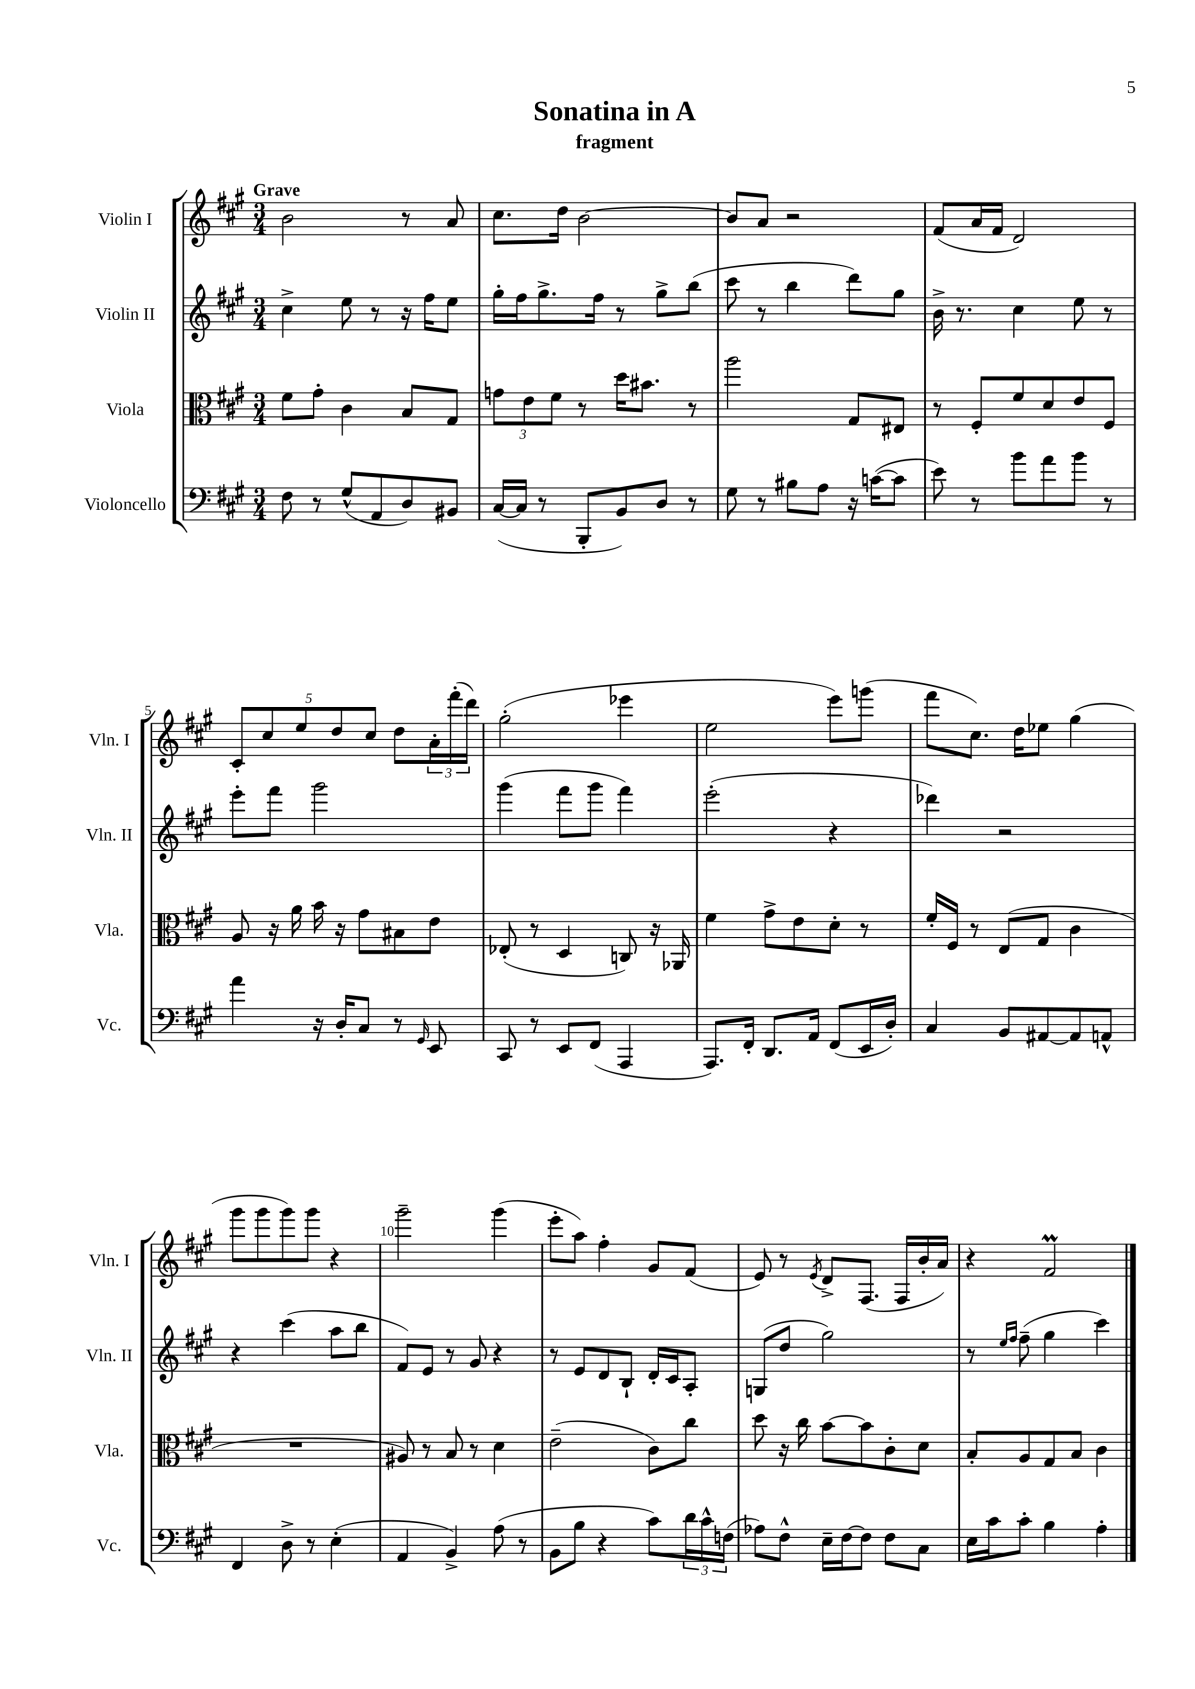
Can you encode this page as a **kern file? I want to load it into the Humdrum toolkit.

**kern	**kern	**kern	**kern
*part4	*part3	*part2	*part1
*staff4	*staff3	*staff2	*staff1
*I"Violoncello	*I"Viola	*I"Violin II	*I"Violin I
*I'Vc.	*I'Vla.	*I'Vln. II	*I'Vln. I
*clefF4	*clefC3	*clefG2	*clefG2
*k[f#c#g#]	*k[f#c#g#]	*k[f#c#g#]	*k[f#c#g#]
*M3/4	*M3/4	*M3/4	*M3/4
=1	=1	=1	=1
!	!	!	!LO:TX:a:B:t=Grave
8F#\	8f#\L	4cc#^\	2b\
8r	8g#'\J	.	.
(8G#^^/L	4c#\	8ee\	.
8AA/	.	8r	.
8D/)	8B/L	16r	8r
.	.	16ff#\KL	.
8BB#X/J	8G#/J	8ee\J	8a/
=2	=2	=2	=2
([16C#/LL	12gn\L	16gg#'\LL	8.cc#\L
16C#/JJ]	.	16ff#\J	.
.	12e\	.	.
8r	.	8.gg#^\	.
.	12f#\J	.	.
.	.	.	16dd\Jk
8BBB'/L	8r	.	[2b\
.	.	16ff#\Jk	.
8BB/)	16dd\KL	8r	.
.	8.b#X\J	.	.
8D/J	.	8gg#^\L	.
8r	8r	(8bb\J	.
=3	=3	=3	=3
8G#\	2aa\	8ccc#\	8b/L]
8r	.	8r	8a/J
8B#X\L	.	4bb\	2r
8A\J	.	.	.
16r	8G#/L	8ddd\L)	.
([16cn\KL	.	.	.
8c\J]	8E#X/J	8gg#\J	.
=4	=4	=4	=4
8e\)	8r	16b^\	(8f#/L
.	.	8.r	.
8r	8F#'/L	.	16a/L
.	.	.	16f#/JJ
8b\L	8f#/	4cc#\	2d/)
8a\	8d/	.	.
8b\J	8e/	8ee\	.
8r	8F#/J	8r	.
!!LO:LB:g=z
=5	=5	=5	=5
4a\	8A/	8eee'\L	10c#'/L
.	.	.	10cc#/
.	16r	8fff#\J	.
.	16a\	.	.
.	.	.	10ee/
16r	16b\	2ggg#\	.
.	.	.	10dd/
16D'/KL	16r	.	.
8C#/J	8g#\L	.	.
.	.	.	10cc#/J
8r	8B#X\	.	8dd\L
16qqGG#/	.	.	.
8EE/	8e\J	.	24a'\L
.	.	.	(24fff#'\
.	.	.	24ddd\JJ)
=6	=6	=6	=6
8CC#/	(8E-X'/	(4ggg#\	(2gg#'\
8r	8r	.	.
8EE/L	4D/	8fff#\L	.
(8FF#/J	.	8ggg#\J	.
4AAA/	8Cn/)	4fff#\)	4eee-X\
.	16r	.	.
.	16AA-X/	.	.
=7	=7	=7	=7
8.AAA/L)	4f#\	(2eee'\	2ee\
16FF#'/Jk	.	.	.
8.DD/L	8g#^\L	.	.
.	8e\	.	.
16AA/Jk	.	.	.
(8FF#/L	8d'\J	4r	8eee\L)
16EE/L	8r	.	(8gggn\J
16D'/JJ)	.	.	.
=8	=8	=8	=8
4C#/	16f#'/LL	4ddd-X\)	8fff#\L
.	16F#/JJ	.	.
.	8r	.	8.cc#\J)
8BB/L	(8E/L	2r	.
.	.	.	16dd\KL
[8AA#X/	8G#/J	.	8ee-X\J
8AA#/]	4c#\	.	(4gg#\
8AAn^^/J	.	.	.
!!LO:LB:g=z
=9	=9	=9	=9
4FF#/	2.r	4r	8ggg#\L
.	.	.	8ggg#\
8D^\	.	(4ccc#\	8ggg#\)
8r	.	.	8ggg#\J
(4E'\	.	8aa\L	4r
.	.	8bb\J	.
=10	=10	=10	=10
4AA/	8A#X/)	8f#/L)	2ggg#~\
.	8r	8e/J	.
4BB^/)	8B/	8r	.
.	8r	8g#/	.
(8A\	4d\	4r	(4ggg#\
8r	.	.	.
=11	=11	=11	=11
8BB\L	(2e~\	8r	8eee'\L
8B\J	.	8e/L	8aa\J)
4r	.	8d/	4ff#'\
.	.	8B`/J	.
8c#\L)	8c#\L)	16d'/LL	8g#/L
.	.	16c#/J	.
24d\L	8cc#\J	8A'/J	(8f#/J
24c#^^\	.	.	.
(24Fn\JJ	.	.	.
=12	=12	=12	=12
8A-X\L)	8dd\	(8Gn/L	8e/)
8F#^^\J	16r	8dd/J	8r
.	16cc#\	.	.
.	.	.	8qe/
16E~\LL	[8b\L	2gg#\)	8d^/L
[16F#\J	.	.	.
8F#\J]	8b\]	.	(8.F#/J
8F#\L	8c#'\	.	.
.	.	.	16F#/LL
8C#\J	8d\J	.	16b'/
.	.	.	16a/JJ)
=13	=13	=13	=13
16E\LL	8B'/L	8r	4r
16c#\J	.	.	.
.	.	16qqee/LL	.
.	.	16qqff#/JJ	.
8c#'\J	8A/	(8ff#~\	.
4B\	8G#/	4gg#\	2f#M/
.	8B/J	.	.
4A'\	4c#\	4ccc#\)	.
==	==	==	==
*-	*-	*-	*-
